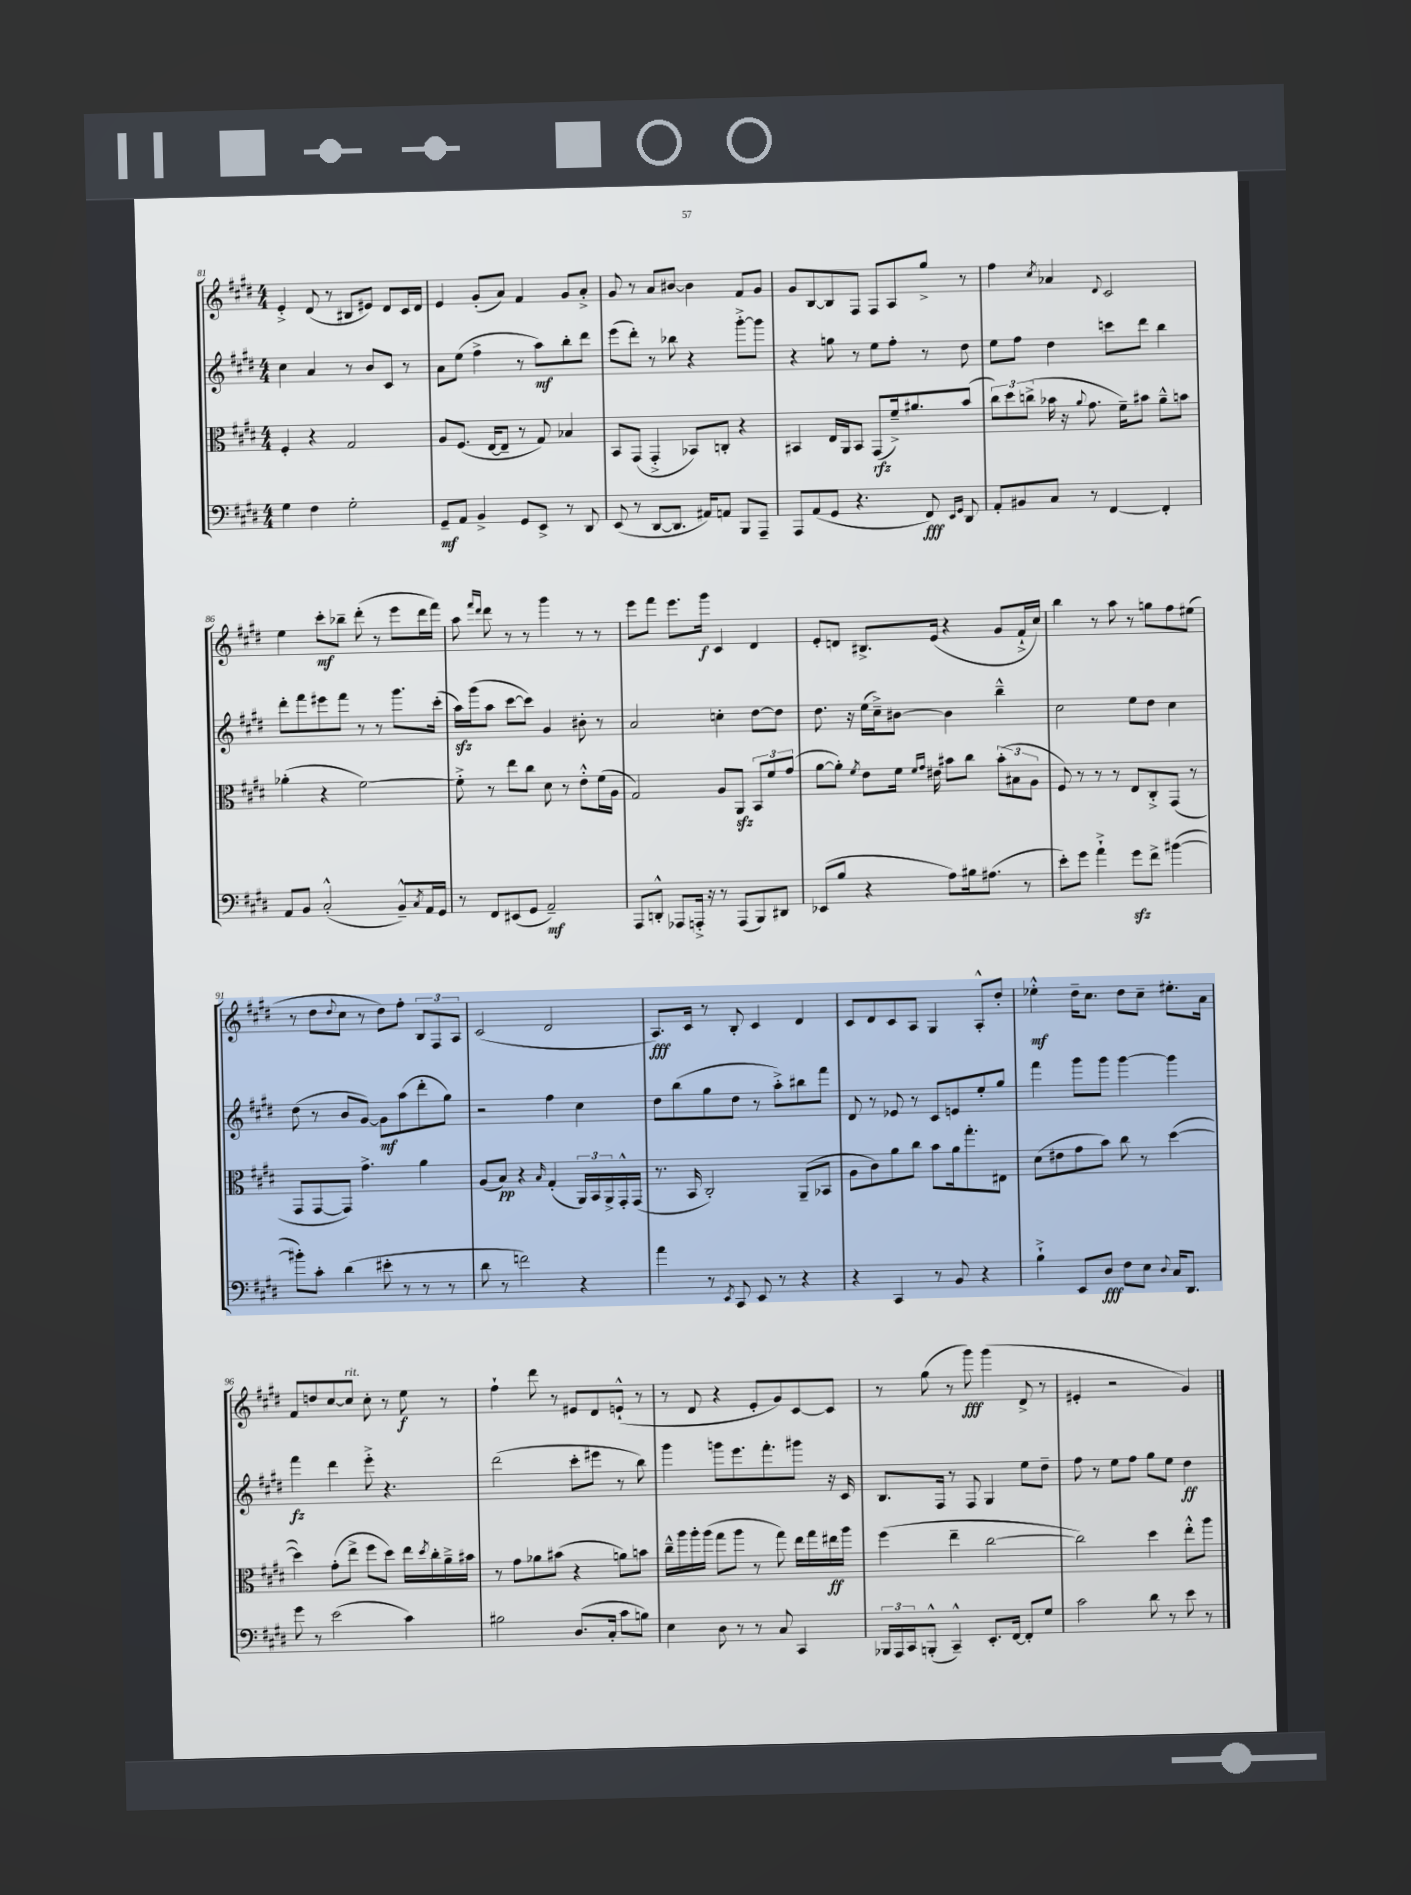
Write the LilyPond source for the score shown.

<<
\new StaffGroup <<
\new Staff = "s0" {
    \clef treble \key e \major \numericTimeSignature \time 4/4
    e'4-.-> dis'8( r8 bis8 eis'8) dis'8 cis'16 dis'16 |
    e'4 gis'8-.( a'8) fis'4 gis'8 a'8-.-> |
    gis'8 r8 a'8 bis'8~ bis'4 fis'8 gis'8 |
    gis'8 b8~ b8 fis8 fis8 a8 gis''8-> r8 |
    fis''4 \acciaccatura { cis''8 } aes'4 \appoggiatura { dis'8 } cis'2 |
    e''4 cis'''8-.\mf bes''8-- dis'''8-.( r8 e'''8 dis'''16 fis'''16) |
    a''8 \grace { fis'''16 dis'''16 } dis'''8 r8 r8 gis'''4 r8 r8 |
    e'''8 fis'''8 e'''8. gis'''16\f cis'4 dis'4 |
    e'8-. d'8 bis8.-> e'16( r4 gis'8 fis'16-!-> cis''16) |
    b''4 r8 a''8 r8 g''8 fis''8 eis''8( |
    r8 dis''8 \appoggiatura { dis''8 } cis''8 r8 dis''8) fis''8-. \tuplet 3/2 { b8 fis8 a8 } |
    cis'2( dis'2 |
    a8.\fff) cis'16 r8 b8-. cis'4 dis'4 |
    cis'8 dis'8 cis'8 a8 gis4 a8-.-^ dis''8-. |
    ees''4-.-^\mf dis''16-- cis''8. dis''8 cis''8-- eis''8.-. a'16 |
    fis'8 d''8 cis''8~ cis''8^\markup { \italic "rit." } cis''8-. r8 e''8\f r8 |
    fis''4-! dis'''8 r8 eis'8 dis'8 e'8-!-^( r8 |
    r8 dis'8 r4 e'8-. gis'8) cis'8~ cis'8 |
    r8 gis''8( r8 gis'''8\fff) gis'''4( dis'8-> r8 |
    eis'4-. r2 gis'4) \bar "|." |
}
\new Staff = "s1" {
    \clef treble \key e \major \numericTimeSignature \time 4/4
    cis''4 a'4 r8 b'8 cis'8 r8 |
    a'8 e''8( fis''4-> r8 a''8\mf) b''8-. dis'''8 |
    e'''8( dis'''8-.) r8 bes''8 r4 gis'''8~-.-> gis'''8 |
    r4 g''8 r8 e''8 fis''8-. r8 dis''8 |
    e''8 fis''8 dis''4 c'''8 dis'''8 b''4 |
    dis'''8-. fis'''8 eis'''8 fis'''8 r8 r8 gis'''8. cis'''16-.( |
    a''16\sfz) gis'''16( a''8 cis'''8~ cis'''8) gis'4 bis'8-. r8 |
    a'2 c''4-. dis''8~ dis''8 |
    dis''8. r16 e''16( cis''16--->) bis'8~ bis'4 b''4---^ |
    cis''2 e''8 dis''8 cis''4 |
    dis''8( r8 b'8 gis'8~) gis'8\mf a''8( dis'''8-. gis''8) |
    r2 fis''4 cis''4 |
    dis''8 b''8( gis''8 dis''8 r8 a''8-.->) bis''8 fis'''8 |
    dis'8 r8 ees'8 r8 cis'8 e'8 e''8-. gis''8 |
    fis'''4 gis'''8 gis'''8 gis'''4~ gis'''4 |
    fis'''4\fz dis'''4 e'''8-.-> r4. |
    dis'''2( cis'''8-. eis'''8 r8 b''8) |
    gis'''4 g'''8 e'''8. fis'''8.-. gis'''8 r16 cis'16 |
    b8. fis16 r8 fis8 gis4 e''8 dis''8-- |
    fis''8 r8 e''8 fis''8 gis''8 e''8 dis''4\ff \bar "|." |
}
\new Staff = "s2" {
    \clef alto \key e \major \numericTimeSignature \time 4/4
    fis4-. r4 gis2 |
    a8 fis8.( e16~ e8-- r8 gis8) bes4 |
    b,8 gis,8( gis,4-.-> bes,8) c8-. r4 |
    bis,4 e16 a,16 bis,8 gis,8\rfz( fis'16--->) ais'8. b'8( |
    \tuplet 3/2 { cis''8) dis''8 c''8->( } bes'16 r16 \appoggiatura { a'8 } gis'8. fis'16--) bis'8 a'8---^ b'8 |
    aes'4-.( r4 fis'2~) |
    fis'8-.-> r8 e''8 cis''8 dis'8 r8 e'8-.-^ fis'16( a16 |
    gis2) a8 a,8\sfz \tuplet 3/2 { b,8 fis'8 gis'8( } |
    a'8~ a'8-.) \acciaccatura { fis'8 } e'8 fis'16 \grace { fis'16 gis'16 } eis'16 bis'8 cis''8 \tuplet 3/2 { bis'8-.( bis8 a8 } |
    fis8) r8 r8 r8 e8 cis8-.-> gis,8( r8 |
    gis,8 gis,8~ gis,8) gis'4.-> a'4 |
    a8( b8\pp) r4 \grace { b16 } gis4-.( \tuplet 3/2 { a,16) b,16 a,16-> } gis,16-.-^ gis,16( |
    r8. b,16 cis2-.) a,8--( bes,8 |
    a8 cis'8) a'8 cis''8 b'8 a'16 gis''8.-. eis8 |
    dis'8( eis'8 gis'8 b'8) cis''8 r8 dis''4~( |
    dis''4) gis'8-.( e''8-> fis''8 dis''8) e''16 \acciaccatura { dis''8 } cis''16-. a'16---> bis'16 |
    r8 gis'8 aes'8 bis'8( r4 a'8) b'8 |
    cis''16---^ a''16 a''16-. a''16( gis''8 a''8 r8 gis''8) e''16 gis''16 eis''16\ff a''16 |
    fis''4( e''4-- cis''2~ |
    cis''2) dis''4 e''8-.-^ a''8 \bar "|." |
}
\new Staff = "s3" {
    \clef bass \key e \major \numericTimeSignature \time 4/4
    gis4 fis4 gis2-. |
    gis,8--\mf a,8 b,4-> gis,8 e,8-> r8 dis,8 |
    e,8( r8 dis,8~ dis,8. ais,16) a,8 b,,8 a,,8-- |
    a,,8 a,8( gis,8 r4. fis,8\fff) \grace { e,16 gis,16 } dis,8 |
    a,8-. bis,8 cis8 r8 fis,4~ fis,4-. |
    a,8 b,8 cis2-.-^( b,8---^) \acciaccatura { cis8 } a,16 gis,16 |
    r8 fis,8 eis,8( gis,8 a,2--\mf) |
    a,,8 d,8-.-^ aes,,8 a,,16-.-> r16 r8 a,,8( b,,8) dis,8 |
    ees,8( b8 r4 a8) bis16 ais8.( r8 |
    e'8-.) gis'8 a'4-!-> gis'8\sfz fis'8-> bis'4~( |
    bis'8-.) cis'8-. dis'4( eis'8-. r8 r8 r8 |
    dis'8 r8 f'2) r4 |
    a'4 r8 \acciaccatura { e,8 } cis,8 e,8 r8 r4 |
    r4 cis,4 r8 b,8 r4 |
    b4-!-> e,8 dis8\fff fis8 e8 \appoggiatura { dis8 } cis16 dis,8. |
    gis'8 r8 e'2( cis'4) |
    bis2 dis8.( cis16-. cis'8 b8) |
    e4 dis8 r8 r8 cis8 cis,4 |
    \tuplet 3/2 { bes,,16 a,,16 cis,16 } b,,8-.-^( cis,4---^) e,8.-. fis,16~ fis,8-. gis8 |
    cis'2 dis'8 r8 e'8 r8 \bar "|." |
}
>>
>>
\layout { \context { \Score currentBarNumber = #81 } }
